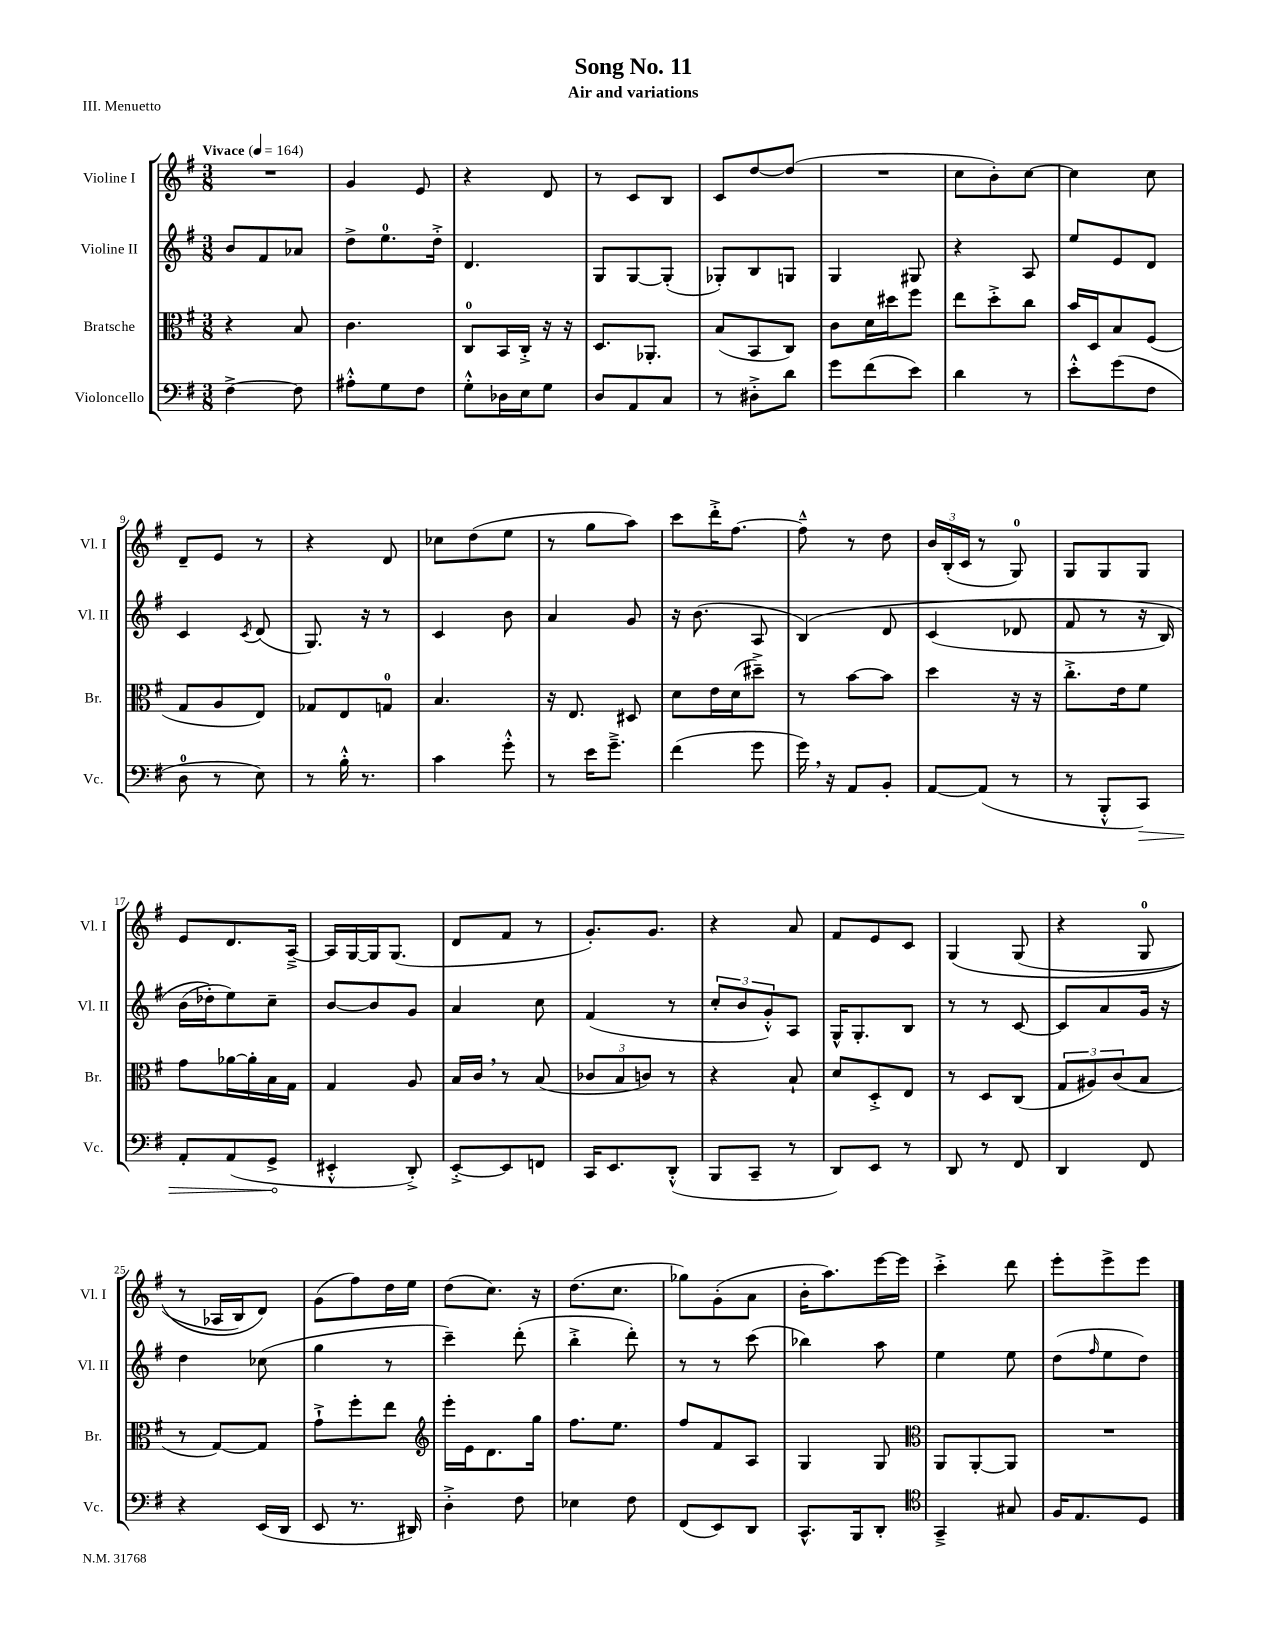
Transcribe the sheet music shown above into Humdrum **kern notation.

**kern	**kern	**kern	**kern
*staff4	*staff3	*staff2	*staff1
*clefF4	*clefC3	*clefG2	*clefG2
*k[f#]	*k[f#]	*k[f#]	*k[f#]
*M3/8	*M3/8	*M3/8	*M3/8
*MM164	*MM164	*MM164	*MM164
[4F#^	4r	8b	4.r
.	.	8f#	.
8F#]	8B	8a-	.
=	=	=	=
8A#'^^	4.c	8dd^	4g
8G	.	8.ee	.
8F#	.	.	8e
.	.	16dd'^	.
=	=	=	=
8G'^^	8C	4.d	4r
16D-	16BB	.	.
16E	16C'^	.	.
8G	16r	.	8d
.	16r	.	.
=	=	=	=
8D	8.D	8G	8r
8AA	.	[8G	8c
.	8.AA-'	.	.
8C	.	(8G']	8B
=	=	=	=
8r	(8B	8G-')	8c
8D#'^	8BB	8B	[8dd
8d	8C)	8G	(8dd]
=	=	=	=
8g	8c	4G	4.r
(8f#	16d	.	.
.	16dd#	.	.
8e)	8ff#	8G#	.
=	=	=	=
4d	8ee	4r	8cc
.	8dd'^	.	8b')
8r	8cc	8A	[8cc
=	=	=	=
8e'^^	16b	8ee	4cc]
.	16D	.	.
(8g	8B	8e	.
8F#	(8F#	8d	8cc
=	=	=	=
8D	8G	4c	8d~
8r	8A	.	8e
.	.	8qc	.
8E)	8E)	(8d	8r
=	=	=	=
8r	8G-	8.G)	4r
16B'^^	8E	.	.
8.r	.	16r	.
.	8G	8r	8d
=	=	=	=
4c	4.B	4c	8cc-
.	.	.	(8dd
8g'^^	.	8b	8ee
=	=	=	=
8r	16r	4a	8r
.	8.E	.	.
16e	.	.	8gg
8.g~^	.	.	.
.	8D#	8g	8aa)
=	=	=	=
(4f#	8d	16r	8ccc
.	.	(8.b	.
.	16e	.	16ddd'^
.	(16d	.	[8.ff#
8g	8dd#~^)	8A	.
=	=	=	=
16g)	8r	&(4B)	8ff#~^^]
16r	.	.	.
8AA	[8b	.	8r
8BB'	8b]	8d	8dd
=	=	=	=
[8AA	4dd	(4c	24b
.	.	.	(24B'
.	.	.	24c
(8AA]	.	.	8r
8r	16r	8d-	8G)
.	16r	.	.
=	=	=	=
8r	8.cc'^	8f#	8G
8BBB'^^	.	8r	8G
.	16e	.	.
8CC)	8f#	16r	8G
.	.	16B)	.
=	=	=	=
8AA'	8g	(16b	8e
.	.	16dd-'&)	.
(8AA	[16a-	8ee)	8.d
.	16a-']	.	.
8GG^	16B	8cc~	.
.	16G	.	[16A~^
=	=	=	=
4EE#'^^	4G	[8b	16A]
.	.	.	[16G
.	.	8b]	16G]
.	.	.	(8.G
8DD'^)	8A	8g	.
=	=	=	=
[8EE'^	16B	4a	8d
.	16c	.	.
8EE]	8r	.	8f#
8FF	(8B	8cc	8r
=	=	=	=
16CC	12c-	(4f#	8.g')
8.EE	.	.	.
.	12B	.	.
.	12c)	.	.
.	.	.	8.g
(8DD'^^	8r	8r	.
=	=	=	=
8BBB	4r	12cc'	4r
.	.	12b	.
8CC~	.	.	.
.	.	12g'^^)	.
8r	8B`	8A	8a
=	=	=	=
8DD)	8d	16G^^	8f#
.	.	8.G'	.
8EE	8D'^	.	8e
8r	8E	8B	8c
=	=	=	=
8DD	8r	8r	&(4G
8r	8D	8r	.
8FF#	(8C	[8c	(8G
=	=	=	=
4DD	12G	8c]	4r
.	12A#)	.	.
.	.	8a	.
.	(12c	.	.
8FF#	8B	16g	8G
.	.	16r	.
=	=	=	=
4r	8r	4dd	8r
.	[8G)	.	16A-
.	.	.	16B)
(16EE	8G]	(8cc-	8d&)
16DD	.	.	.
=	=	=	=
8EE	8g`^	4gg	(8g
8.r	8ff#'	.	8ff#)
.	8ee	8r	16dd
16DD#)	.	.	16ee
=	=	=	=
*	*clefG2	*	*
4D'^	16eee'	4ccc~)	(8dd
.	16e	.	.
.	8.d	.	8.cc)
8F#	.	(8ddd'	.
.	16gg	.	16r
=	=	=	=
4E-	8.ff#	4bb'^	(8.dd
.	8.ee	.	8.cc
8F#	.	8ddd')	.
=	=	=	=
(8FF#	8ff#	8r	8gg-)
8EE)	8f#	8r	(8g'
8DD	8A	(8ccc	8a
=	=	=	=
8.CC^^	4G	4bb-)	16b'
.	.	.	8.aa)
16BBB	.	.	.
8DD'	8G	8aa	[16eee
.	.	.	16eee]
=	=	=	=
*clefC4	*clefC3	*	*
4GG~^	8AA	4ee	4ccc'^
.	[8AA'	.	.
8G#	8AA]	8ee	8ddd
=	=	=	=
16F#	4.r	(8dd	8eee'
8.E	.	.	.
.	.	16qqff#	.
.	.	8ee	8eee^
8D	.	8dd)	8eee
==	==	==	==
*-	*-	*-	*-
